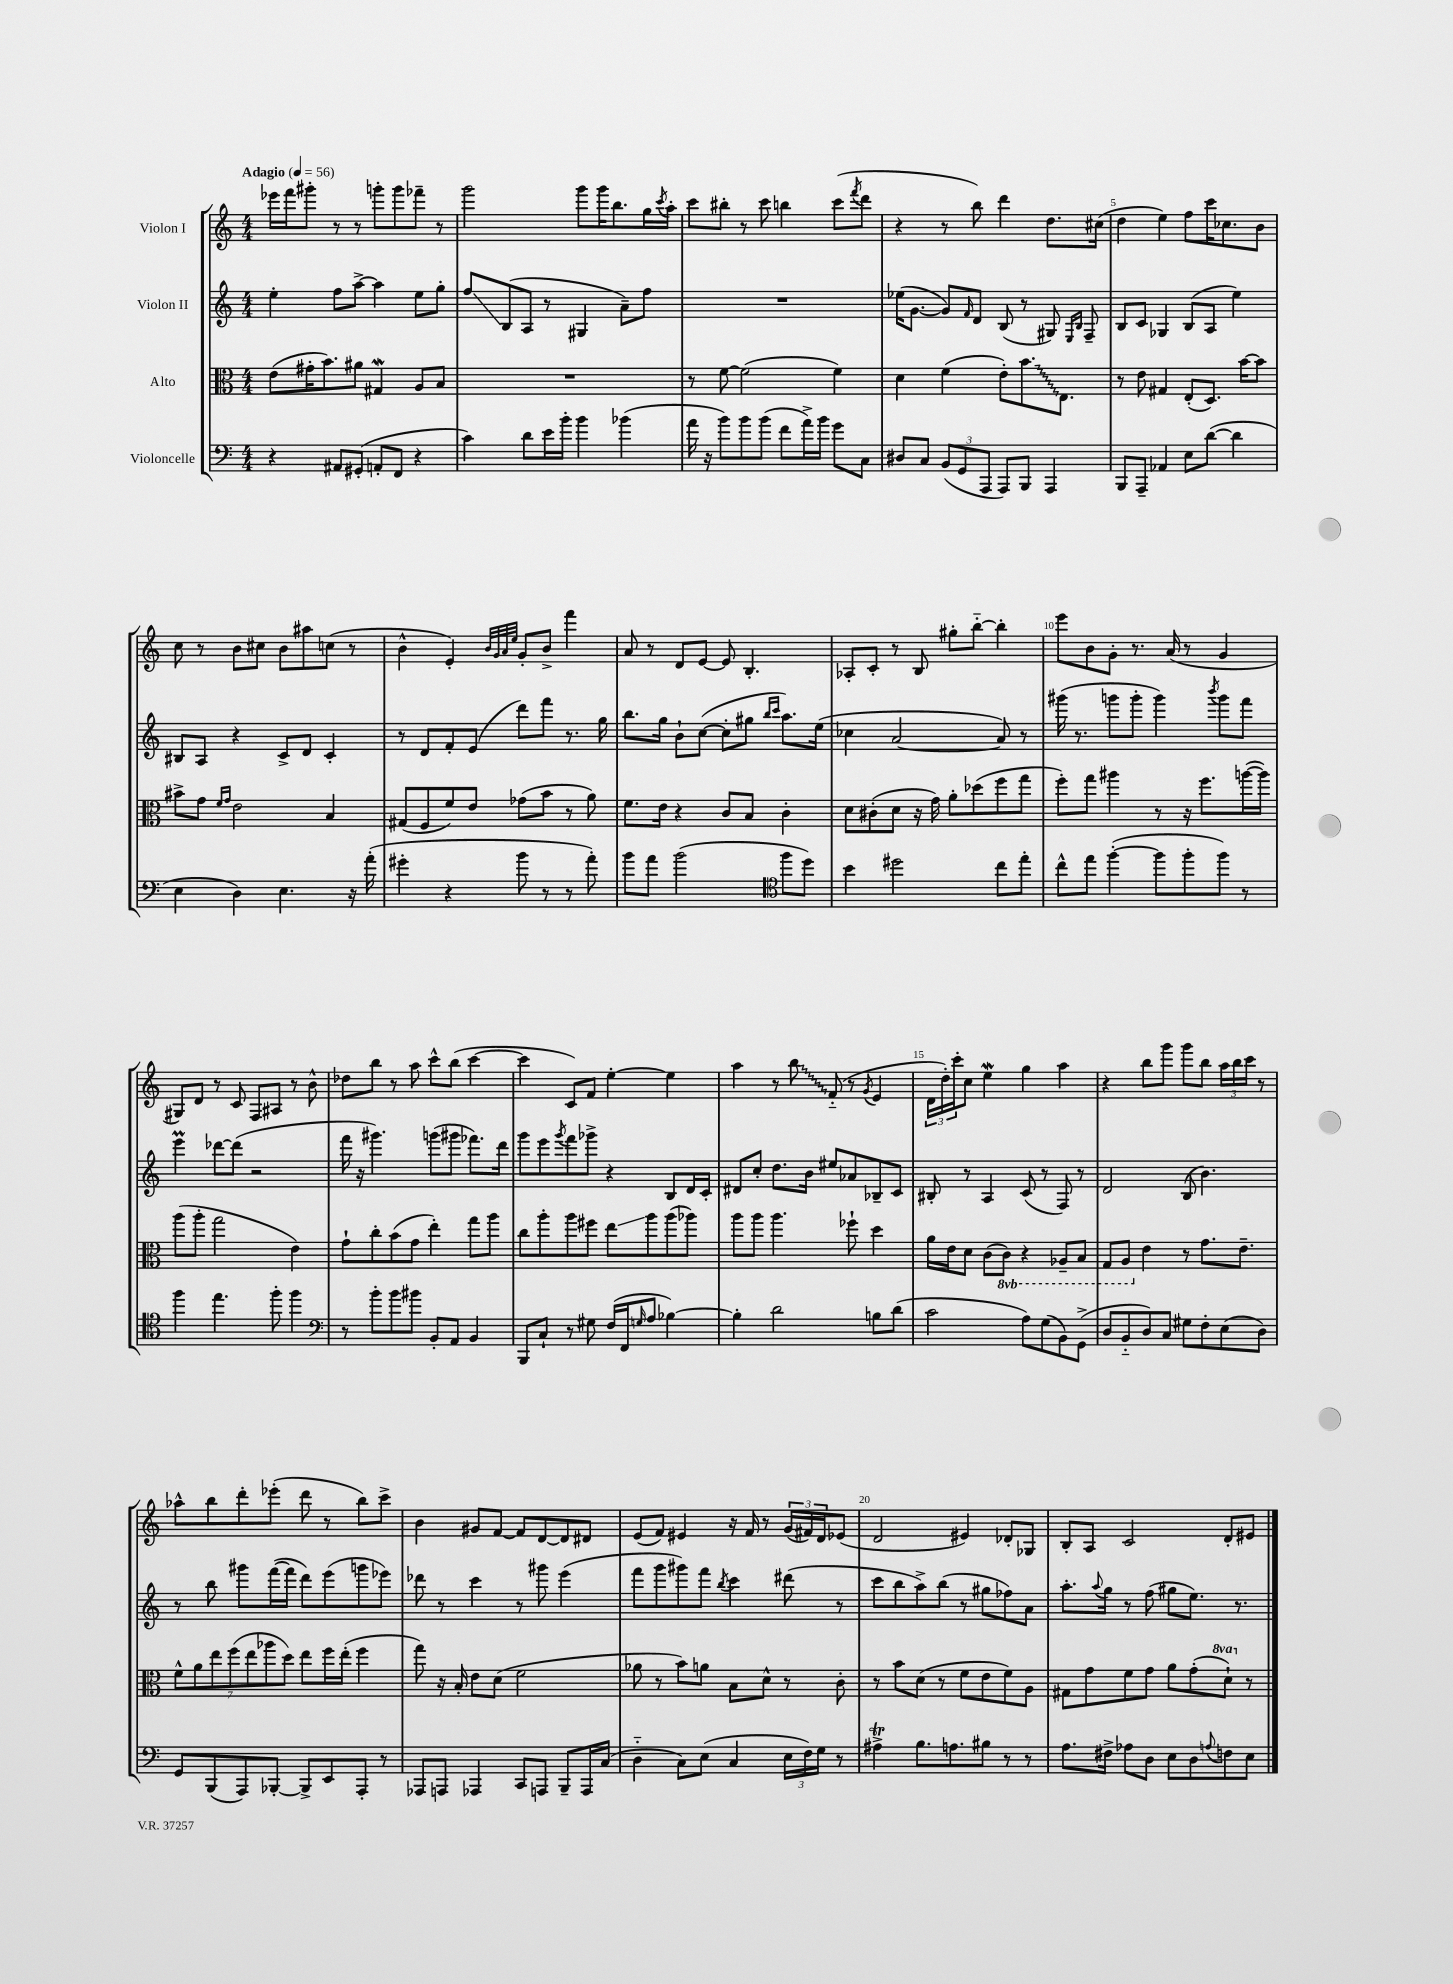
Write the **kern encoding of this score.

**kern	**kern	**kern	**kern
*staff4	*staff3	*staff2	*staff1
*clefF4	*clefC3	*clefG2	*clefG2
*k[]	*k[]	*k[]	*k[]
*M4/4	*M4/4	*M4/4	*M4/4
*MM56	*MM56	*MM56	*MM56
4r	(8e	4ee'	16eee-
.	.	.	16fff
.	16g#'	.	8ggg#'
.	8.b)	.	.
8AA#	.	8ff	8r
(8GG#'	8a#	[8aa^	8r
8AA'	4G#	4aa]	8ggg'
8FF	.	.	8ggg
4r	8A	8ee	8fff-~
.	8B	8gg'	8r
=	=	=	=
4c)	1r	8ff	2ggg
.	.	(8B	.
8d	.	8A	.
16e	.	8r	.
16b'	.	.	.
4b	.	4G#	8ggg
.	.	.	16ggg
.	.	.	8.bb
(4b-	.	8a~)	.
.	.	8ff	16gg
.	.	.	8qccc
.	.	.	16aa'
=	=	=	=
16a	8r	1r	8ccc
16r	.	.	.
8b)	[8f	.	8bb#'
8b	(2f]	.	8r
(8b	.	.	8ccc
8f	.	.	4bb
16a^)	.	.	.
16b	.	.	.
8g	4f)	.	(8ccc
.	.	.	8qfff
8C	.	.	8ddd
=	=	=	=
8D#	4d	(16ee-	4r
.	.	[8.g	.
8C	.	.	.
(12BB	(4f	8g])	8r
12GG	.	.	.
.	.	16qqf	.
.	.	8d	8bb)
12AAA	.	.	.
8AAA)	8e')	(8B	4ddd
8BBB	8.b	8r	.
4AAA	.	8G#)	8.dd
.	8.E	.	.
.	.	16qqE	.
.	.	16qqB	.
.	.	8F~	.
.	.	.	(16cc#
=	=	=	=
8BBB	8r	8B	4dd
8AAA~	8e	8c	.
4AA-	4G#	4G-	4ee)
8E	(8E'	(8B	8ff
([8d	8.D)	8A	16ccc
.	.	.	8.cc-
4d]	.	4ee)	.
.	[16b	.	.
.	8b]	.	8b
=	=	=	=
4E	8b#^	8B#	8cc
.	8g	8A	8r
.	16qqf	.	.
.	16qqg	.	.
4D)	2e	4r	8b
.	.	.	8cc#
4.E	.	8c^	8b
.	.	8d	8aa#
.	4B	4c'	(8cc
16r	.	.	8r
(16a'	.	.	.
=	=	=	=
4g#'	(8G#	8r	4b^^
.	8F	8d	.
4r	8f)	8f'	4e')
.	8e	(8e	.
.	.	.	32qqb
.	.	.	32qqg
.	.	.	32qqa
.	.	.	32qqee
8b	(8g-	8ddd)	8g'
8r	8b	8fff	8b^
8r	8r	8.r	4fff
8a')	8a)	.	.
.	.	16gg	.
=	=	=	=
8b	8.f	8.bb	8a
8a	.	.	8r
.	16e	16gg	.
(2b	4r	8b`	8d
.	.	([8cc	[8e
.	8c	8cc']	8e]
.	8B	8gg#	4.B'
*clefC4	*	*	*
.	.	16qqbb	.
.	.	16qqccc	.
8ff	4c'	8.aa)	.
8dd)	.	.	.
.	.	(16ee	.
=	=	=	=
4b	8d	4cc-	8A-'
.	(8c#'	.	8c'
2dd#	8d	[2a	8r
.	16r	.	8B
.	16g)	.	.
.	8a'	.	8gg#'
.	(8dd-	.	[8bb'~
8cc	8ff	8a])	4bb']
8ee'	8gg	8r	.
=	=	=	=
8cc^^	8ff')	(16ggg#	8eee
.	.	8.r	.
8ee	8gg	.	8b
([4ff'	4aa#	8ggg	8g'
.	.	8ggg'	8.r
8ff]	8r	4ggg)	.
.	.	.	(16a
8ff'	16r	.	8r
.	8.ff	.	.
.	.	8qbbb	.
8ff)	.	8ggg	4g
8r	([16aa	8fff	.
.	16aa])	.	.
=	=	=	=
4ff	(8aa	4eee	8G#)
.	8aa'	.	8d
4.ee	2gg	[8ddd-	8r
.	.	(8ddd-]	8c
.	.	2r	8F
8ff'	.	.	8A#
4ff	4e)	.	8r
.	.	.	8b^^
=	=	=	=
*clefF4	*	*	*
8r	8g`	16fff	8dd-
.	.	16r	.
8b'	8cc'	4.ggg#)	8bb
8b	(8b	.	8r
8b#	8g	.	8aa
8BB'	4ee')	(8ggg	8ccc^^
8AA	.	8ggg#	(8bb
4BB	8gg	8.fff-)	[4ccc
.	8aa	.	.
.	.	16ddd	.
=	=	=	=
8BBB	8cc	8ggg	4ccc]
8C`	8aa'	8eee	.
.	.	8qggg	.
8r	8aa	8fff	8c)
8G#	8ff#	8ggg-^	8f
(16F	8ee	4r	[4ee'
16FF	.	.	.
16qqG	.	.	.
8A	8aa	.	.
[4B-)	(8aa	8B	4ee]
.	8aa-)	16d	.
.	.	16c'	.
=	=	=	=
4B-']	8aa	8d#	4aa
.	8aa	8cc'	.
2d	4.aa	8.dd	8r
.	.	.	8bb
.	.	16b	.
.	.	8ee#	(8f'~
.	8ff-`	8a-	8r
.	.	.	8qg
8B	4dd	8B-~	4e
(8d	.	8c	.
=	=	=	=
2c	16a	8B#'	24d
.	.	.	24dd')
.	16e	.	.
.	.	.	24ccc'
.	8d	8r	8cc
.	(8c	4A	4ee
.	8C)	.	.
8A)	4r	(8c	4gg
(8G	.	8r	.
8BB)	8AA-~	8F)	4aa
(8GG^	8BB	8r	.
=	=	=	=
8D	8GG	2d	4r
8BB'~	8AA	.	.
8D)	4e	.	8bb
8C	.	.	8ggg
8G#	8r	(8B	8ggg
8F'	8.g	4.b)	8bb
(8E	.	.	24aa
.	.	.	24bb
.	8.e~	.	.
.	.	.	24ccc
8D)	.	.	8r
=	=	=	=
8GG	14f^^	8r	8aa-^^
.	14a	.	.
(8BBB	.	8bb	8bb
.	14ee	.	.
.	(14ff	.	.
8AAA)	.	8ggg#	8ddd'
.	14ee	.	.
.	14aa-	.	.
[8BBB-'	.	([16fff	(8eee-'
.	14dd)	.	.
.	.	16fff]	.
8BBB-^]	8ee	8ddd)	8ddd
8EE	16ff	(8eee	8r
.	(16ee'	.	.
8AAA'	4ff	8ggg	8bb)
8r	.	8eee-)	8ccc^
=	=	=	=
8AAA-	8gg)	8ddd-	4b
8AAA	16r	8r	.
.	16B'	.	.
4AAA-	8e	4ccc	8g#
.	(8d	.	[8f
8CC	2f	8r	8f]
8AAA	.	8ggg#	[8d
8BBB~	.	(4eee	8d]
16AAA	.	.	8d#
(16C	.	.	.
=	=	=	=
4D'~	8a-	8fff	(8e
.	8r	8ggg	8f)
8C)	8b)	8ggg#)	4e#
(8E	8a	8fff	.
.	.	8qbb	.
4C	8B	4ccc	16r
.	.	.	16f
.	8d^^	.	8r
24E	8r	(8ddd#	(24g
24F)	.	.	24f#)
24G	.	.	24d
8r	8c'	8r	(8e-
=	=	=	=
4A#^	8r	8ccc	2d
.	8b	8bb	.
8.B	(8d	8aa^)	.
.	8r	(8bb	.
8.A	.	.	.
.	8f	8r	4e#)
8B#	8e	8gg#	.
8r	8f)	8ff-)	8d-'
8r	8A	8a	8G-
=	=	=	=
8.A	8G#	8.aa'	8B'
.	8g	.	8A
.	.	8qqaa	.
16F#^	.	16gg	.
8A-	8f	8r	2c
8D	8g	(8ff	.
8E	8a	8gg#	.
8D	(8g'	8.ee)	.
8qqA	.	.	.
8F	8dd`)	.	8d'
.	.	8.r	.
8E	8r	.	8e#
==	==	==	==
*-	*-	*-	*-
